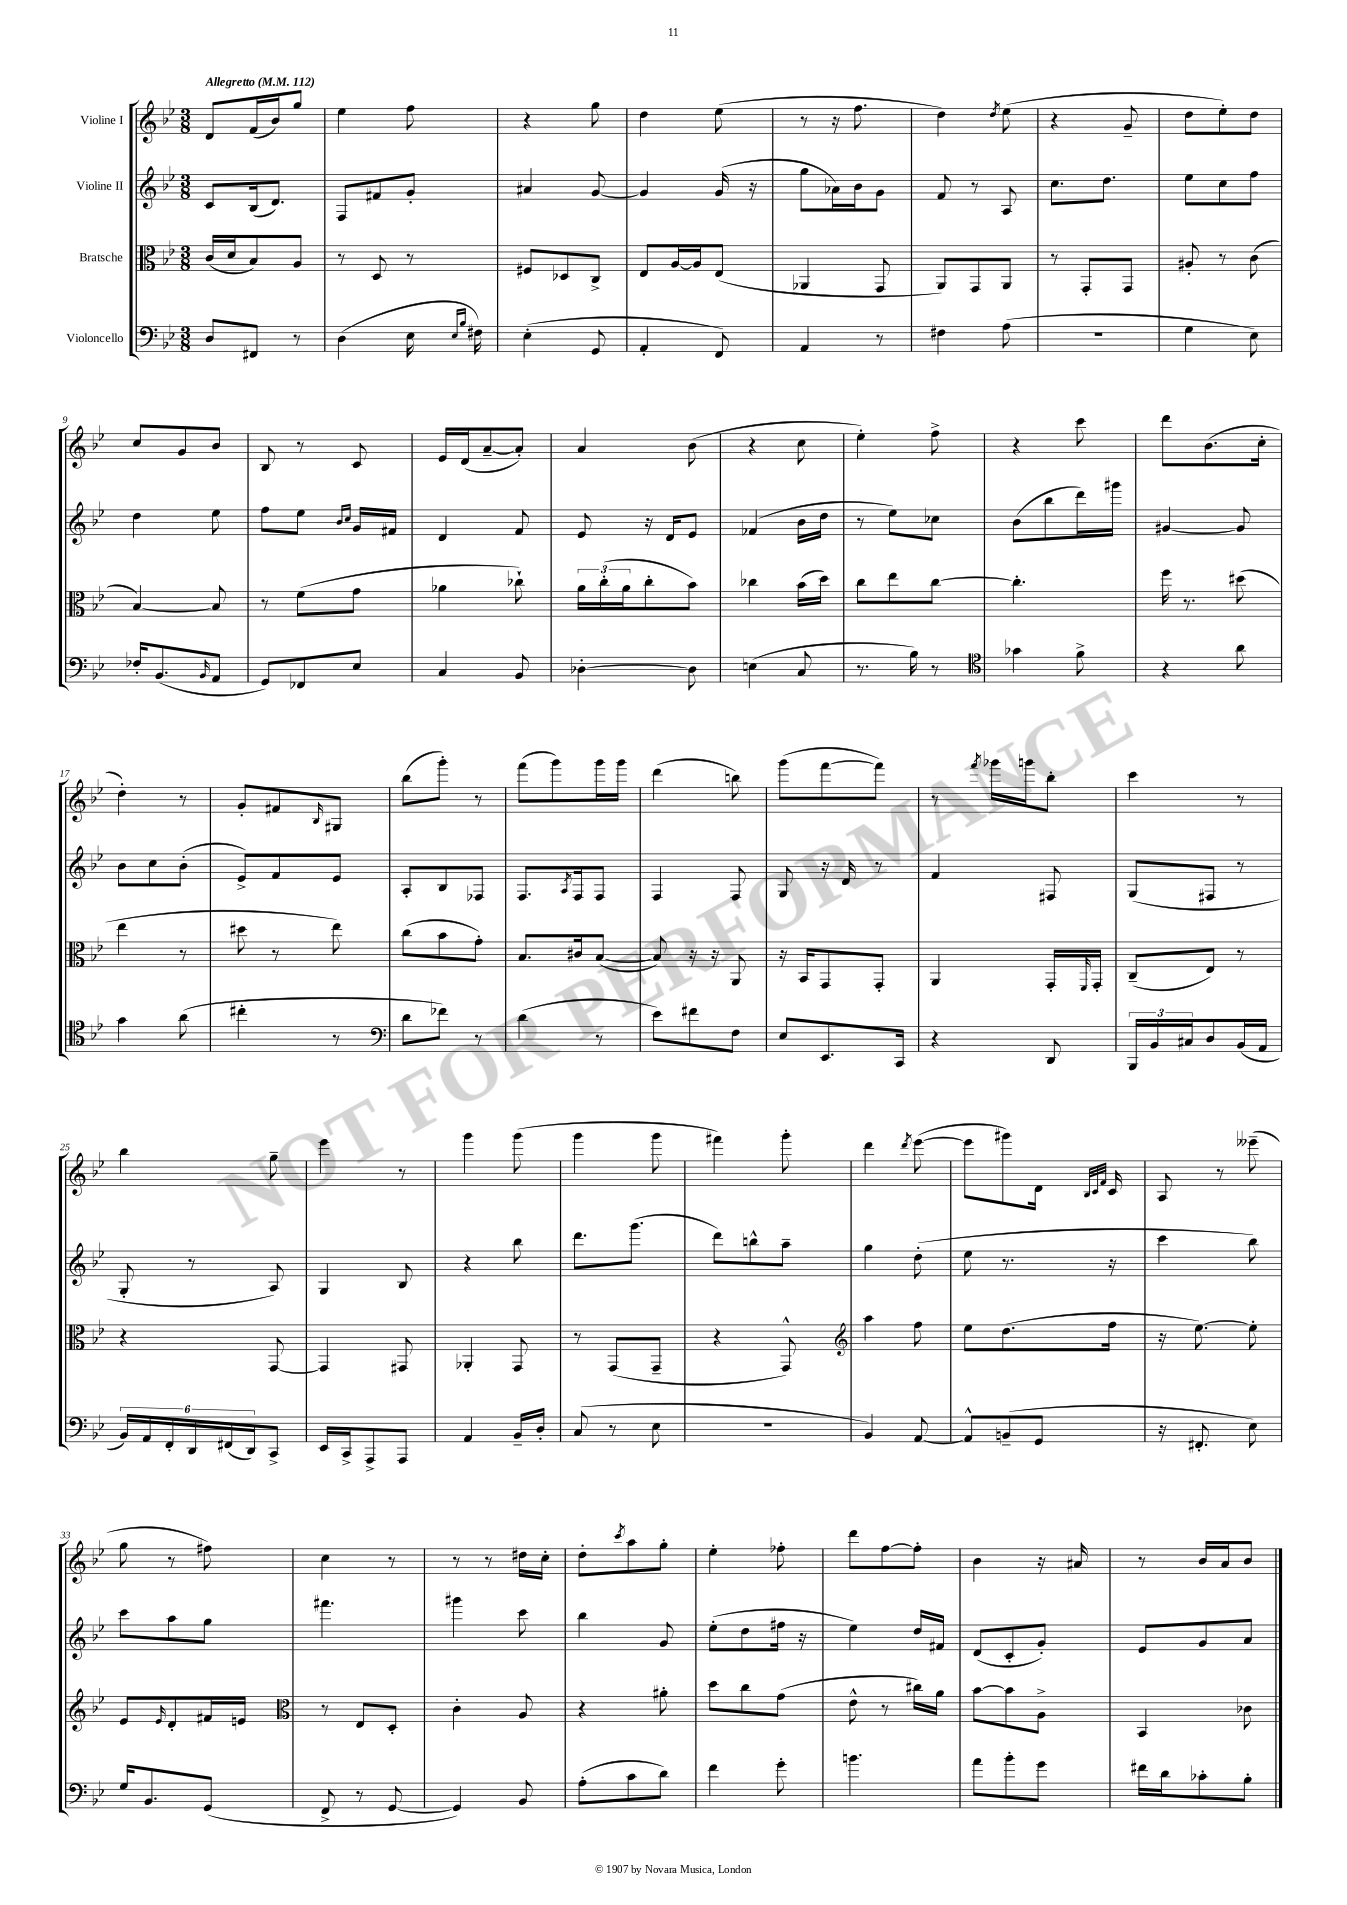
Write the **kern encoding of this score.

**kern	**kern	**kern	**kern
*part4	*part3	*part2	*part1
*staff4	*staff3	*staff2	*staff1
*I"Violoncello	*I"Bratsche	*I"Violine II	*I"Violine I
*clefF4	*clefC3	*clefG2	*clefG2
*k[b-e-]	*k[b-e-]	*k[b-e-]	*k[b-e-]
*M3/8	*M3/8	*M3/8	*M3/8
*MM112	*MM112	*MM112	*MM112
=1	=1	=1	=1
!	!	!	!LO:TX:a:B:t=Allegretto
8D/L	(16c/LL	8c/L	8d/L
.	16d/J	.	.
8FF#X/J	8B-/)	(16B-/k	(16f/L
.	.	8.d/J)	16b-/J)
8r	8A/J	.	8gg/J
=2	=2	=2	=2
(4D\	8r	8F/L	4ee-\
.	8D/	8f#X/	.
16E-\	8r	8g'/J	8ff\
16qqE-/LL	.	.	.
16qqB-/JJ	.	.	.
16F#X\)	.	.	.
=3	=3	=3	=3
(4E-'\	8F#X/L	4a#X/	4r
.	8D-X/	.	.
8GG/	8C^/J	[8g/	8gg\
=4	=4	=4	=4
4AA'/	8E-/L	4g/]	4dd\
.	[16A/L	.	.
.	16A/J]	.	.
8FF/)	(8E-/J	(16g/	(8ee-\
.	.	16r	.
=5	=5	=5	=5
4AA/	4AA-X/	8gg\L	8r
.	.	16a-X\L)	16r
.	.	16b-\J	8.ff\
8r	8GG/	8g\J	.
=6	=6	=6	=6
4F#X\	8AA/L)	8f/	4dd\)
.	8GG/	8r	.
.	.	.	8qdd/
(8A\	8AA/J	8A/	(8ee-\
=7	=7	=7	=7
4.r	8r	8.cc\L	4r
.	8GG'/L	.	.
.	.	8.dd\J	.
.	8GG/J	.	8g~/
=8	=8	=8	=8
4G\	8A#X'/	8ee-\L	8dd\L
.	8r	8cc\	8ee-'\)
8E-\)	(8c\	8ff\J	8dd\J
!!LO:LB:g=z
=9	=9	=9	=9
16F-X'/KL	[4B-/)	4dd\	8cc/L
(8.BB-/	.	.	.
.	.	.	8g/
16qqBB-/	.	.	.
8AA/J	8B-/]	8ee-\	8b-/J
=10	=10	=10	=10
8GG/L)	8r	8ff\L	8B-/
8FF-X/	(8f\L	8ee-\J	8r
.	.	16qqb-/LL	.
.	.	16qqcc/JJ	.
8E-/J	8g\J	16g/LL	8c/
.	.	16f#X/JJ	.
=11	=11	=11	=11
4C/	4a-X\	4d/	16e-/LL
.	.	.	(16d/J
.	.	.	[8a~/
8BB-/	8cc-X`\)	8f/	8a'/J])
=12	=12	=12	=12
[4D-X'\	24a\LL	8e-/	4a/
.	(24cc'\	.	.
.	24a\J	.	.
.	8cc'\	16r	.
.	.	16d/KL	.
8D-\]	8b-\J)	8e-/J	(8b-\
=13	=13	=13	=13
(4En\	4cc-X\	(4f-X/	4r
8C/	(16b-\LL	16b-\LL	8cc\
.	16dd\JJ)	16dd\JJ	.
=14	=14	=14	=14
8.r	8cc\L	8r	4ee-'\)
.	8ee-\	8ee-\L)	.
16B-\)	.	.	.
8r	[8cc\J	8cc-X\J	8ff^\
=15	=15	=15	=15
*clefC4	*	*	*
4g-X\	4.cc'\]	(8b-\L	4r
.	.	8bb-\	.
8f^\	.	16ddd\L)	8ccc\
.	.	16ggg#X\JJ	.
=16	=16	=16	=16
4r	16ff\	[4g#X/	8ddd\L
.	8.r	.	.
.	.	.	(8.b-\
8a\	(8dd#X\	8g#/]	.
.	.	.	16cc'\Jk
!!LO:LB:g=z
=17	=17	=17	=17
4g\	4ee-\	8b-\L	4dd'\)
.	.	8cc\	.
(8a\	8r	(8b-'\J	8r
=18	=18	=18	=18
4cc#X'\	8dd#X\	8e-^/L)	8g'/L
.	8r	8f/	8f#X/
.	.	.	16qqB-/
8r	8ee-\)	8e-/J	8G#X/J
=19	=19	=19	=19
*clefF4	*	*	*
8d\L	(8cc\L	8A'/L	(8bb-\L
8f-X\J)	8b-\	8B-/	8ggg'\J)
8r	8g'\J)	8F-X/J	8r
=20	=20	=20	=20
(4d\	8.B-/L	8.F/L	(8fff\L
.	.	.	8ggg\)
.	.	8qA/	.
.	16c#X/k	16F/k	.
8r	([8B-/J	8F/J	16ggg\L
.	.	.	16ggg\JJ
=21	=21	=21	=21
8e-\L)	8B-/])	4F/	(4ddd\
8f#X\	16r	.	.
.	16r	.	.
8F\J	8AA/	8F/	8bbn\)
=22	=22	=22	=22
8E-/L	16r	8G/	(8ggg\L
.	16BB-/KL	.	.
8.EE-/	8GG/	16r	[8fff\
.	.	16d/	.
.	8GG'/J	8r	8fff\J])
16CC/Jk	.	.	.
=23	=23	=23	=23
4r	4AA/	4f/	8r
.	.	.	8qfff/
.	.	.	16ggg-X\LL
.	.	.	16gggn\J
8DD/	16GG'/LL	8F#X/	8bb-'\J
.	16qqFF/	.	.
.	16GG'/JJ	.	.
=24	=24	=24	=24
24BBB-/LL	(8C~/L	(8G/L	4ccc\
24BB-/	.	.	.
24C#X/J	.	.	.
8D/	8E-/J)	8F#X/J	.
(16BB-/L	8r	8r	8r
16AA/JJ	.	.	.
!!LO:LB:g=z
=25	=25	=25	=25
24BB-/LL)	4r	8G'/	4bb-\
24AA/	.	.	.
24FF'/	.	.	.
24DD/	.	8r	.
(24FF#X/	.	.	.
24DD/J)	.	.	.
8CC^/J	[8GG/	8A/)	8gg~\
=26	=26	=26	=26
16EE-/LL	4GG/]	4G/	4eee-\
16CC^/J	.	.	.
8AAA^/	.	.	.
8AAA/J	8GG#X/	8B-/	8r
=27	=27	=27	=27
4AA/	4AA-X'/	4r	4ggg\
16BB-~/LL	8GG/	8bb-\	(8ggg\
16D'/JJ	.	.	.
=28	=28	=28	=28
(8C/	8r	8.ddd\L	4ggg\
8r	(8GG/L	.	.
.	.	(8.ggg\J	.
8E-\	8GG~/J	.	8ggg\
=29	=29	=29	=29
4.r	4r	8ddd\L)	4fff#X\)
.	.	8bbn^^\	.
.	8GG^^/)	8aa~\J	8ggg'\
=30	=30	=30	=30
*	*clefG2	*	*
4BB-/)	4aa\	4gg\	4ddd\
.	.	.	8qddd/
[8AA/	8ff\	(8dd'\	([8eee-\
=31	=31	=31	=31
8AA^^/L]	8ee-\L	8ee-\	8eee-\L]
(8BBn~/	(8.dd\	8.r	8ggg#X\)
8GG/J	.	.	16d\Jk
.	.	.	32qqB-/LLL
.	.	.	32qqc/
.	.	.	32qqf/JJJ
.	16ff\Jk	16r	16c/
=32	=32	=32	=32
16r	16r	4ccc\	8A/
8.FF#X'/	[8.ee-\)	.	.
.	.	.	8r
8E-\)	8ee-'\]	8bb-\)	(8eee--X~\
!!LO:LB:g=z
=33	=33	=33	=33
16G/KL	8e-/L	8ccc\L	8gg\
8.BB-/	.	.	.
.	16qqe-/	.	.
.	8d'/	8aa\	8r
(8GG/J	16f#X/L	8gg\J	8ff#X\)
.	16en/JJ	.	.
=34	=34	=34	=34
*	*clefC3	*	*
8FF^/	8r	4.fff#X\	4cc\
8r	8E-/L	.	.
[8GG/	8D'/J	.	8r
=35	=35	=35	=35
4GG/])	4c'\	4ggg#X\	8r
.	.	.	8r
8BB-/	8A/	8ccc\	16dd#X\LL
.	.	.	16cc'\JJ
=36	=36	=36	=36
(8A'\L	4r	4bb-\	8dd'\L
.	.	.	8qccc/
8c\	.	.	8aa\
8d\J)	8a#X'\	8g/	8gg'\J
=37	=37	=37	=37
4f\	8dd\L	(8ee-'\L	4ee-'\
.	8cc\	8dd\	.
8g'\	(8g\J	16ff#X\Jk	8ff-X'\
.	.	16r	.
=38	=38	=38	=38
4.bn\	8e-^^\	4ee-\)	8ddd\L
.	8r	.	[8ff\
.	16cc#X\LL)	16dd/LL	8ff'\J]
.	16a\JJ	16f#X/JJ	.
=39	=39	=39	=39
8a\L	[8b-\L	(8d/L	4b-\
8b-'\	8b-\]	8c'/	.
8g\J	8A^\J	8g'/J)	16r
.	.	.	16a#X/
=40	=40	=40	=40
16f#X\LL	4BB-/	8e-/L	8r
16d\J	.	.	.
8c-X'\	.	8g/	16b-/LL
.	.	.	16a/J
8B-'\J	8c-X\	8a/J	8b-/J
==	==	==	==
*-	*-	*-	*-
